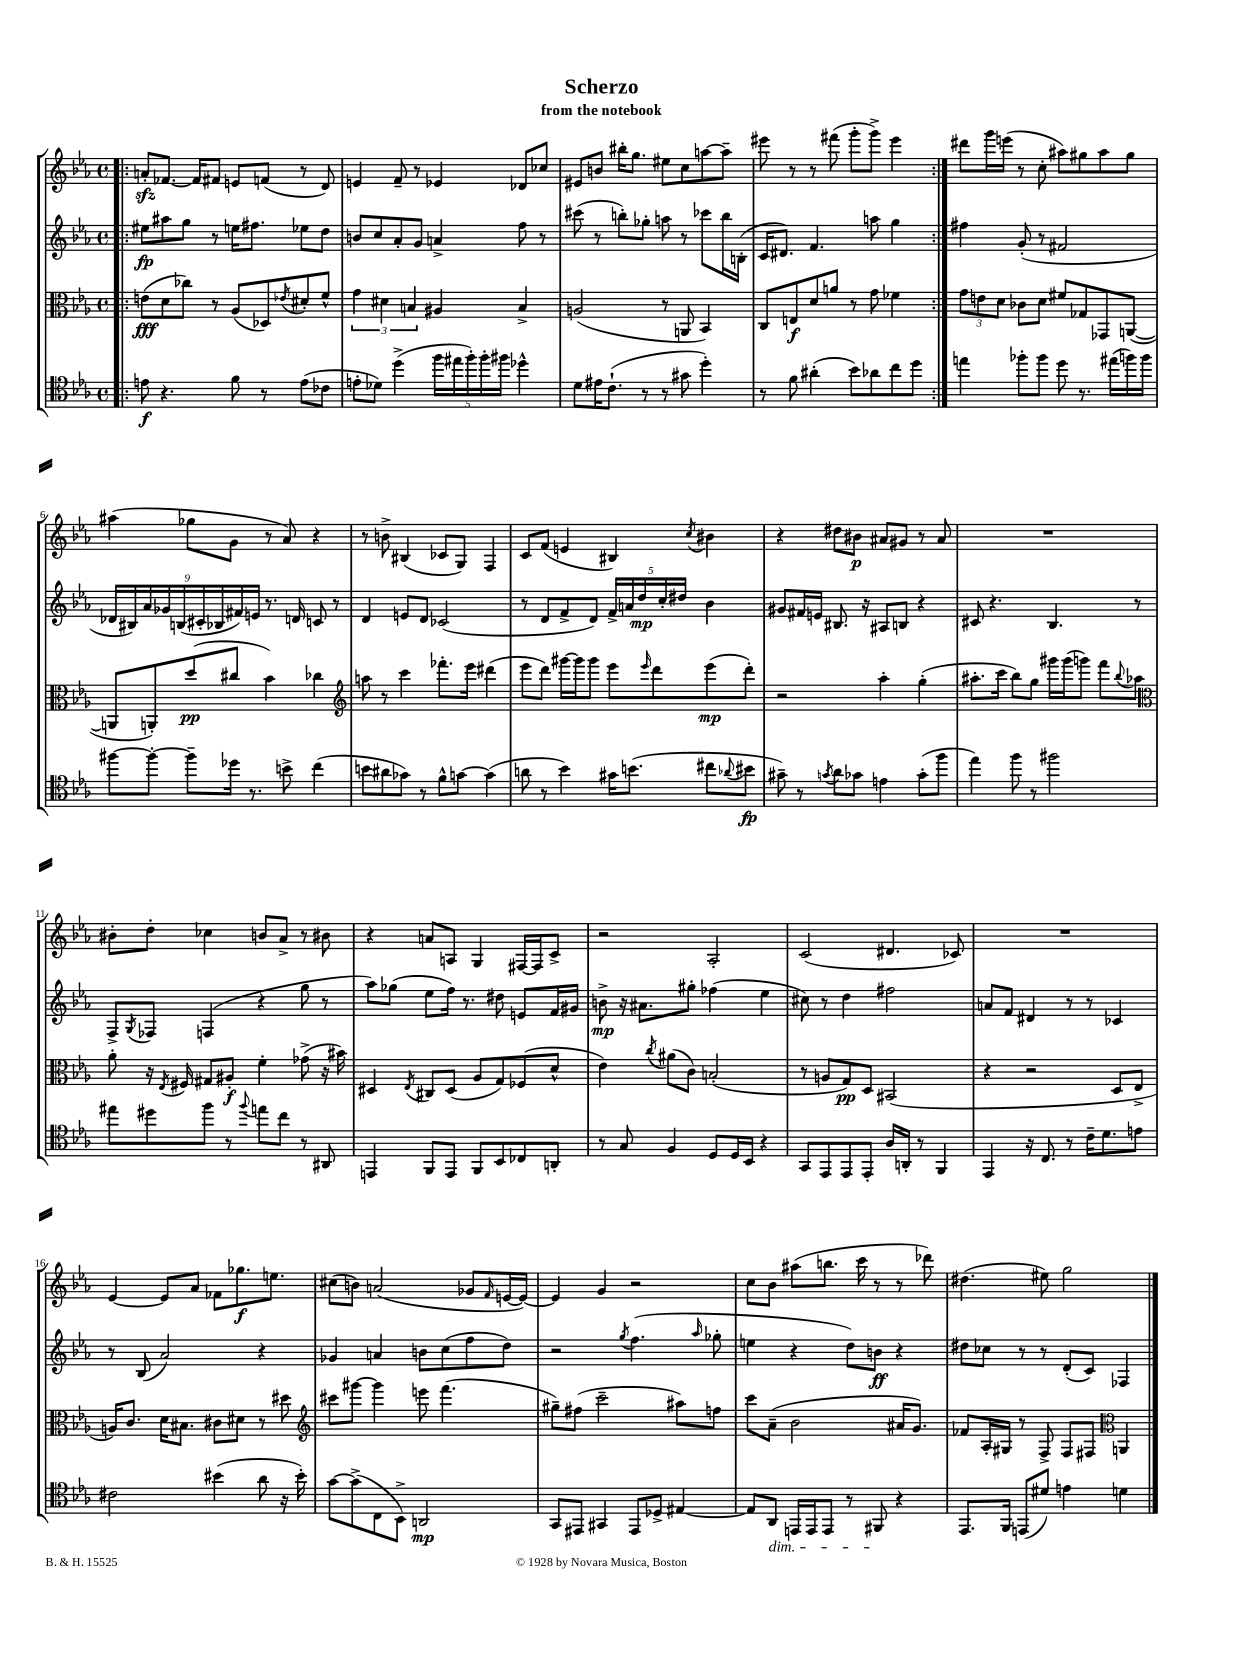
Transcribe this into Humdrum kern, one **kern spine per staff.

**kern	**kern	**kern	**kern
*staff4	*staff3	*staff2	*staff1
*clefC4	*clefC3	*clefG2	*clefG2
*k[b-e-a-]	*k[b-e-a-]	*k[b-e-a-]	*k[b-e-a-]
*M4/4	*M4/4	*M4/4	*M4/4
*met(c)	*met(c)	*met(c)	*met(c)
=!|:	=!|:	=!|:	=!|:
8e\	(8e\L	8ee#\L	8a'/L
4.r	8d\	8aa#\	[8.f-/J
.	8cc-\J)	8gg\J	.
.	.	.	16f-/]LK
.	8r	8r	8f#/J
8f\	(8A-/L	16ee\LK	8e/L
.	.	8.ff#\J	.
8r	8D-/)	.	(8f/J
.	8qe-/	.	.
(8e\L	8d#'/	8ee-\L	8r
8c-\J	8f^^/J	8dd\J	8d/)
=	=	=	=
8e'\L	6g\	8b/L	4e/
8d-\J)	.	8cc/	.
.	6d#\	.	.
(4dd^\	.	8a-'/	8f~/
.	6B/	.	.
.	.	8g/J	8r
20ff\LL	4A#/	4a^/	4e-/
20ee#\	.	.	.
20ff'\)	.	.	.
20ff'\	.	.	.
20ff#\JJ	.	.	.
4dd-^^\	4B^/	8ff\	8d-/L
.	.	8r	8cc-/J
=	=	=	=
8d\L	(2A/	(8ccc#\	8e#/L
16e#\K	.	8r	8b/J
(8.c`\J	.	.	.
.	.	8bb'\L)	16bb#'\LK
.	.	.	8.gg\J
8r	.	8gg-'\J	.
8r	8r	8aa\	8ee#\L
8g#\	8AA/	8r	8cc\
4dd'\)	4BB-/)	8ccc-\L	[8aa\
.	.	16bb\L	8aa~\]J
.	.	(16B'\JJ	.
=	=	=	=
8r	8C/L	16c/LK	8eee#\
.	.	8.d#/J)	.
8f\	8E/	.	8r
(4a#'\	8d/	4.f/	8r
.	8a/J	.	(8fff#\
8b-\L)	8r	.	8ggg'\L
8a-\	8g\	8aa\	8ggg^\J)
8cc\	4f-\	4gg\	4eee#\
8dd\J	.	.	.
=:|!	=:|!	=:|!	=:|!
4ee\	12g\L	4ff#\	8ddd#\L
.	12e\	.	.
.	.	.	16ggg\L
.	12d\J	.	.
.	.	.	(16eee\JJ
8ff-'\L	8c-\L	(8g'/	8r
8ff-\J	8d\J	8r	8cc'\
8dd\	8f#/L	2f#/	8aa#\L)
8.r	8G-/	.	8gg#\
.	8GG-/	.	8aa#\
(16ee#\LL	.	.	.
16ff\)	([8AA/J	.	8gg#\J
16ff\JJ	.	.	.
=	=	=	=
[8ff#\L	8AA/]L	18d-/LL	(4aa#\
.	.	18B#/)	.
.	.	18a-/	.
8ff#'\_J	8AA'/)	.	.
.	.	18g-/	.
.	.	(18B/	.
8ff#~\]L	(8dd/	.	8gg-\L
.	.	18c#'/	.
.	.	18B-/	.
16dd-\Jk	8cc#/J	.	8g\J
.	.	18f#/)	.
8.r	.	.	.
.	.	18e/JJ	.
.	4b-\)	8.r	8r
8b^\	.	.	8a-/)
.	.	16d/	.
(4cc\	4cc-\	8c/	4r
.	.	8r	.
=	=	=	=
*	*clefG2	*	*
8b\L	8aa\	4d/	8r
8a#\	8r	.	8b^\
8g-\J)	4ccc\	8e/L	(4B#/
8r	.	8d/J	.
8f^^\L	8.fff-'\L	(2c-/	8c-/L
[8g\J	.	.	8G/J)
.	16eee-\Jk	.	.
(4g\]	(4ddd#\	.	4F/
=	=	=	=
8a\	8eee-\L	8r	8c/L
8r	8ddd\J)	8d/L	(8f/J
4b-\)	[16ggg#\LL	8f^/	4e/
.	16ggg#\]J	.	.
.	8ggg#\J	8d/J)	.
16g#\LK	8eee-\L	20f^/LL	4B#/)
.	.	20a/	.
(8.b\J	.	.	.
.	.	20dd/	.
.	16qqeee-/	.	.
.	8ddd\	.	.
.	.	20cc'/	.
.	.	20dd#/JJ	.
.	.	.	8qcc/
8cc#\L	(8eee-\	4b-\	4b#\
8qqa-/	.	.	.
8b#\J	8ddd'\J)	.	.
=	=	=	=
8g#~\)	2r	8g#/L	4r
8r	.	16f#/L	.
.	.	16e/JJ	.
8qg/	.	.	.
8a-\L	.	8.B#/	8dd#\L
8g-\J	.	.	8b#\J
.	.	16r	.
4e\	4aa-'\	8A#/L	8a#/L
.	.	8B/J	8g#/J
(8g-'\L	(4gg'\	4r	8r
8ff\J	.	.	8a#/
=	=	=	=
4ee-\)	8.aa#'\L	8c#/	1r
.	.	4.r	.
.	16ccc\Jk	.	.
8ff\	8bb-\L)	.	.
8r	8gg\J	.	.
2ff#\	16ggg#\LL	4.B-/	.
.	(16ggg#\J	.	.
.	8ggg\J)	.	.
.	8fff\L	.	.
.	8qqbb-/	.	.
.	8aa-\J	8r	.
=	=	=	=
*	*clefC3	*	*
8ee#\L	8a-'\	8F^/L	8b#'\L
.	.	8qG/	.
8dd#\	16r	8F-/J	8dd'\J
.	8qE-/	.	.
.	16F#/	.	.
8ff\J	8G#/L	(4F/	4cc-\
8r	8A#'/J	.	.
8qqff/	.	.	.
8ee\L	4f'\	4r	8b/L
8cc\J	.	.	8a-^/J
8r	(8g-^\	8gg\	8r
8AA#/	16r	8r	8b#\
.	16b#\)	.	.
=	=	=	=
4EE/	4D#/	8aa-\L)	4r
.	.	(8gg-\J	.
.	8qE-/	.	.
8FF/L	8C#/L	8ee-\L	8a/L
8EE/J	(8D#/J	16ff\Jk)	8A/J
.	.	8.r	.
8FF/L	8A-/L	.	4G/
8BB-/	8G/)	8dd#\	.
8C-/	(8F-/	8e/L	[16F#/LL
.	.	.	16F#/]J
8AA'/J	8d^^/J	16f/L	8c^/J
.	.	16g#/JJ	.
=	=	=	=
8r	4e-\)	8b^\	2r
8G/	.	16r	.
.	.	8.a#\L	.
.	8qcc/	.	.
4F/	(8a#\L	.	.
.	8c\J)	8gg#'\J	.
8D/L	(2B'/	(4ff-\	2A-'/
16D/L	.	.	.
16BB-/JJ	.	.	.
4r	.	4ee-\	.
=	=	=	=
8GG/L	8r	8cc#\)	(2c/
8EE-/	8A/L	8r	.
8EE-/	8G/)	4dd\	.
8EE-'/J	8D/J	.	.
16A-/LL	(2BB#/	2ff#\	4.d#/
16AA'/JJ	.	.	.
8r	.	.	.
4FF/	.	.	.
.	.	.	8c-/)
=	=	=	=
4EE-/	4r	8a/L	1r
.	.	8f/J	.
16r	2r	4d#/	.
8.C/	.	.	.
8r	.	8r	.
16c~\LK	.	8r	.
8.d\	.	.	.
.	8D/L	4c-/	.
8e\J	8E-^/J	.	.
=	=	=	=
2c#\	16A/LK)	8r	[4e-/
.	8.c/J	.	.
.	.	(8B-/	.
.	16d\LK	2a-/)	8e-/]L
.	8.B#\J	.	.
.	.	.	8a-/J
(4b#\	8c#\L	.	8f-\L
.	8d#\J	.	8.gg-\
8a-\	8r	4r	.
.	.	.	8.ee\J
16r	8dd#\	.	.
16b#'\)	.	.	.
=	=	=	=
*	*clefG2	*	*
[8g\L	8ccc#\L	4g-/	(8cc#\L
(8g^\]	[8ggg#\J	.	8b\J)
8C\	4ggg#\]	4a/	(2a/
8BB-^\J)	.	.	.
2AA/	8eee\	8b\L	.
.	(4.fff\	(8cc\	.
.	.	8ff\	8g-/L
.	.	.	16qqf/
.	.	8dd\J)	[16e/L
.	.	.	16e/_JJ)
=	=	=	=
8GG/L	8gg#~\L)	2r	4e/]
8EE#/J	(8ff#\J	.	.
4GG#/	2ccc~\	.	4g/
.	.	8qgg/	.
8EE#/L	.	(4.ff\	2r
8D-^/J	.	.	.
[4E#/	8aa#\L)	.	.
.	.	16qqaa-/	.
.	8ff\J	8gg-'\	.
=	=	=	=
8E#/]L	8ccc\L	4ee\	8cc\L
8AA-/J	(8a-~\J	.	8b-\J
16EE/LL	2b-\	4r	(8aa#\L
16EE/J	.	.	.
8EE/J	.	.	8.bb\J
8r	.	8dd\L)	.
.	.	.	16ccc\
8FF#/	.	8b\J	8r
4r	16a#/LK	4r	8r
.	8.g/J)	.	.
.	.	.	8ddd-\)
=	=	=	=
8.EE-/L	8f-/L	8dd#\L	(4.dd#\
.	16A-'/L	8cc-\J	.
16FF/Jk	16G#/JJ	.	.
(8EE/L	8r	8r	.
8d#/J)	8F^/	8r	8ee#\)
4e\	8F/L	(8d'/L	2gg\
.	8F#/J	8c/J)	.
*	*clefC3	*	*
4d\	4AA/	4F-/	.
==	==	==	==
*-	*-	*-	*-
